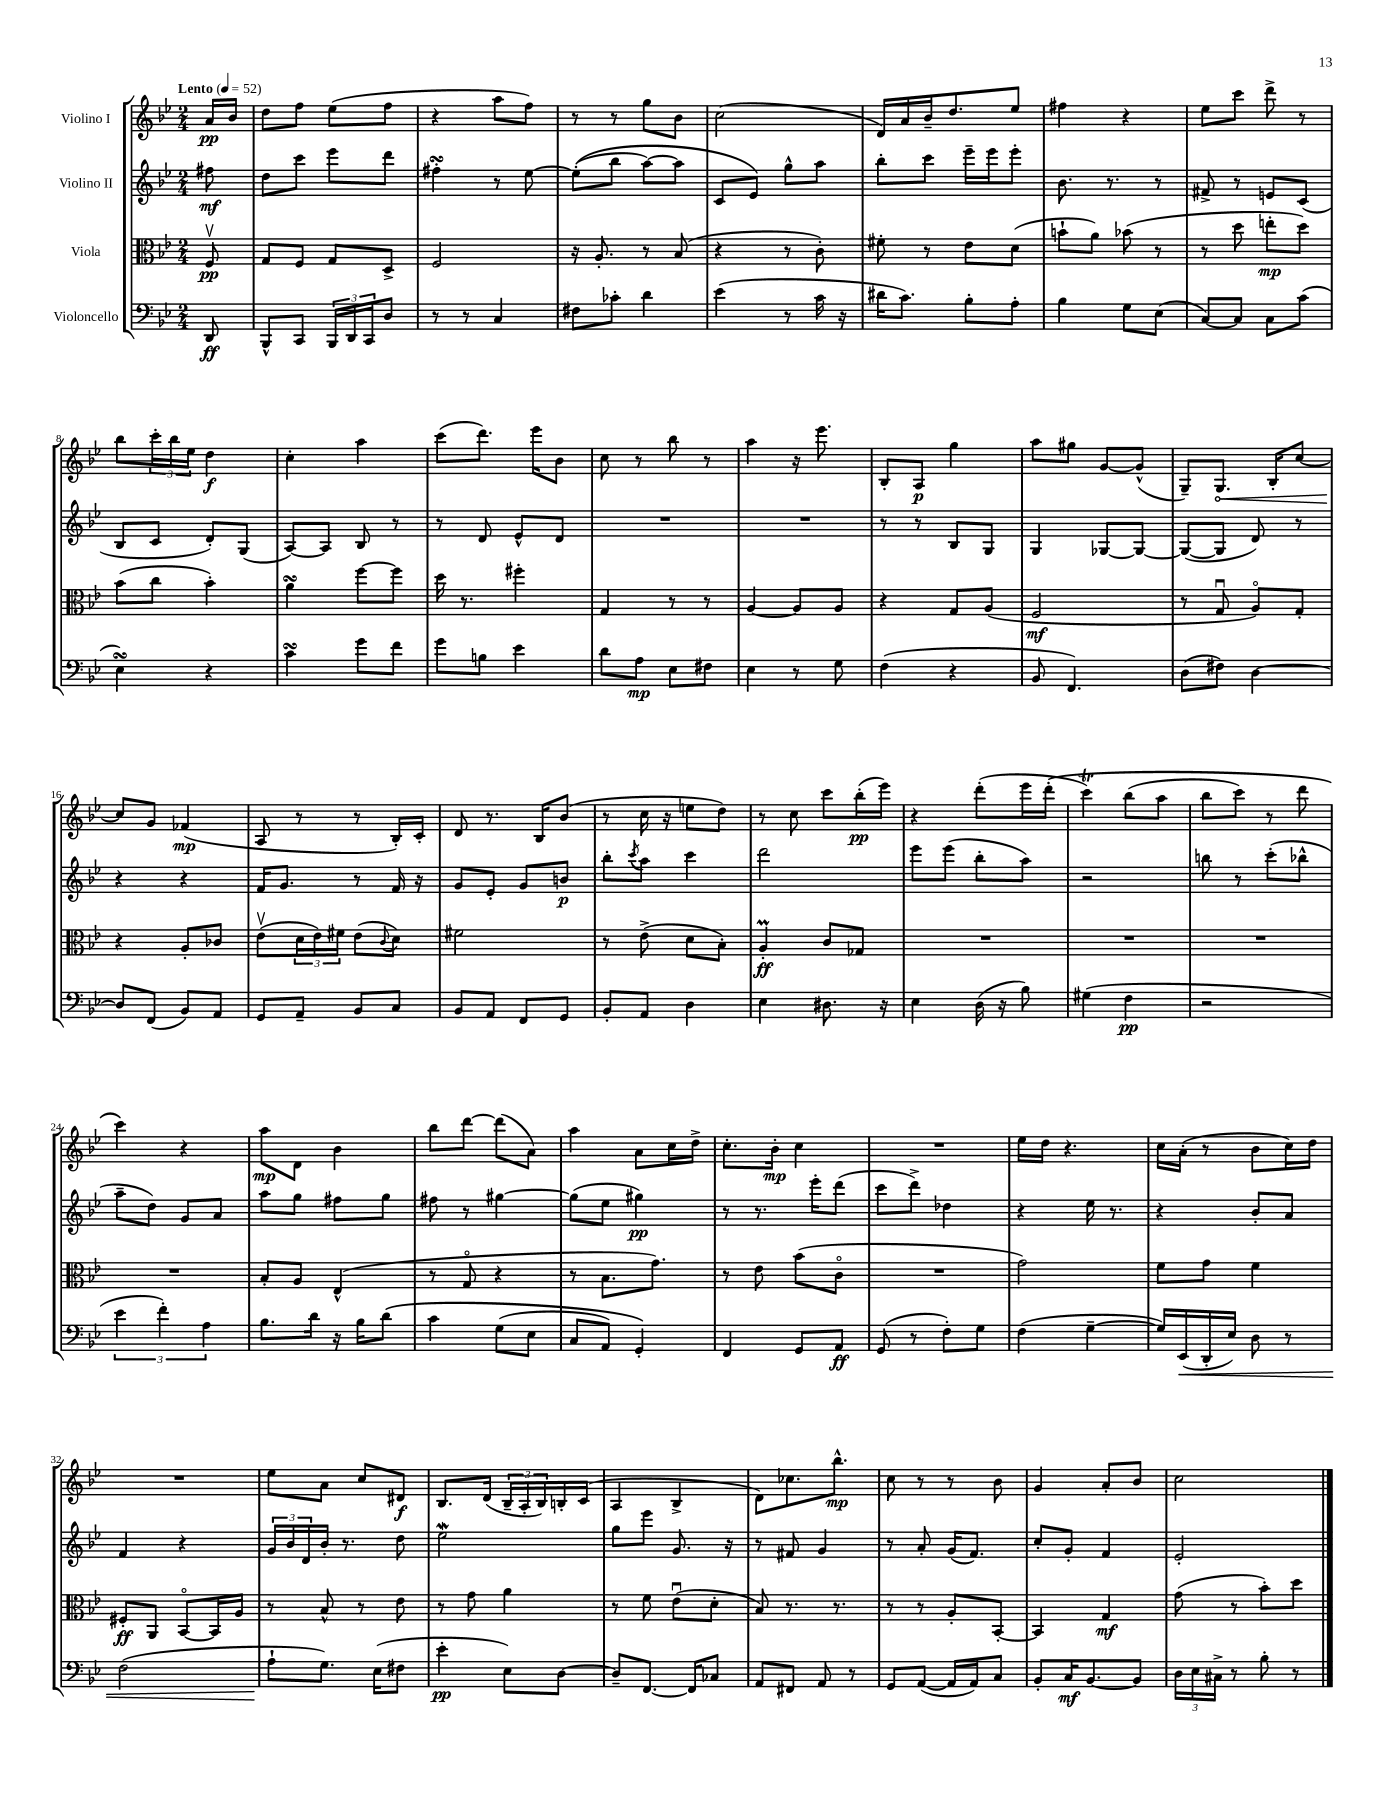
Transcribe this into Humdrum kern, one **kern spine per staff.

**kern	**dynam	**kern	**dynam	**kern	**dynam	**kern	**dynam
*part4	*part4	*part3	*part3	*part2	*part2	*part1	*part1
*staff4	*staff4	*staff3	*staff3	*staff2	*staff2	*staff1	*staff1
*I"Violoncello	*	*I"Viola	*	*I"Violino II	*	*I"Violino I	*
*clefF4	*	*clefC3	*	*clefG2	*	*clefG2	*
*k[b-e-]	*	*k[b-e-]	*	*k[b-e-]	*	*k[b-e-]	*
*M2/4	*	*M2/4	*	*M2/4	*	*M2/4	*
*MM52	*	*MM52	*	*MM52	*	*MM52	*
=	=	=	=	=	=	=	=
!	!	!	!	!	!	!LO:TX:a:B:t=Lento	!
8DD/	ff	8Fv/	pp	8ff#X\	mf	16a/LL	pp
.	.	.	.	.	.	16b-/JJ	.
=1	=1	=1	=1	=1	=1	=1	=1
8BBB-^^/L	.	8G/L	.	8dd\L	.	8dd\L	.
8CC/J	.	8F/J	.	8ccc\J	.	8ff\J	.
24BBB-/LL	.	8G/L	.	8eee-\L	.	(8ee-\L	.
24DD/	.	.	.	.	.	.	.
24CC/J	.	.	.	.	.	.	.
8D/J	.	8D^/J	.	8ddd\J	.	8ff\J	.
=2	=2	=2	=2	=2	=2	=2	=2
8r	.	2F/	.	4ff#XsSsS'\	.	4r	.
8r	.	.	.	.	.	.	.
4C/	.	.	.	8r	.	8aa\L	.
.	.	.	.	[8ee-\	.	8ff\J)	.
=3	=3	=3	=3	=3	=3	=3	=3
8F#X\L	.	16r	.	((8ee-'\L]	.	8r	.
.	.	8.A'/	.	.	.	.	.
8c-X'\J	.	.	.	8bb-\J	.	8r	.
4d\	.	8r	.	[8aa\L)	.	8gg\L	.
.	.	(8B-/	.	8aa\J]	.	8b-\J	.
=4	=4	=4	=4	=4	=4	=4	=4
(4e-\	.	4r	.	8c/L	.	(2cc\	.
.	.	.	.	8e-/J)	.	.	.
8r	.	8r	.	8gg^^\L	.	.	.
16c\	.	8c'\)	.	8aa\J	.	.	.
16r	.	.	.	.	.	.	.
=5	=5	=5	=5	=5	=5	=5	=5
16d#X\KL	.	8f#X'\	.	8bb-'\L	.	16d/LL)	.
8.c\J)	.	.	.	.	.	16a/	.
.	.	8r	.	8ccc\J	.	16b-~/J	.
.	.	.	.	.	.	8.dd/	.
8B-'\L	.	8e-\L	.	16eee-~\LL	.	.	.
.	.	.	.	16eee-\J	.	.	.
8A'\J	.	(8d\J	.	8eee-'\J	.	8ee-/J	.
=6	=6	=6	=6	=6	=6	=6	=6
4B-\	.	8bn`\L	.	8.b-\	.	4ff#X\	.
.	.	8a\J)	.	.	.	.	.
.	.	.	.	8.r	.	.	.
8G\L	.	(8b-X\	.	.	.	4r	.
(8E-\J	.	8r	.	8r	.	.	.
=7	=7	=7	=7	=7	=7	=7	=7
[8C/L)	.	8r	.	8f#X^/	.	8ee-\L	.
8C/J]	.	8dd\	.	8r	.	8ccc\J	.
8C\L	.	8een'\L	mp	8en/L	.	8ddd^\	.
(8c\J	.	8dd\J)	.	(8c/J	.	8r	.
!!LO:LB:g=z
=8	=8	=8	=8	=8	=8	=8	=8
4E-sSSs\)	.	(8b-\L	.	8B-/L	.	8bb-\L	.
.	.	8cc\J	.	8c/J	.	24ccc'\L	.
.	.	.	.	.	.	24bb-\	.
.	.	.	.	.	.	24ee-\JJ	.
4r	.	4b-'\)	.	8d'/L)	.	4dd\	f
.	.	.	.	(8G/J	.	.	.
=9	=9	=9	=9	=9	=9	=9	=9
4csSSS\	.	4asSsS\	.	[8A/L)	.	4cc'\	.
.	.	.	.	8A/J]	.	.	.
8g\L	.	[8ff\L	.	8B-/	.	4aa\	.
8f\J	.	8ff\J]	.	8r	.	.	.
=10	=10	=10	=10	=10	=10	=10	=10
8g\L	.	16dd\	.	8r	.	(8ccc\L	.
.	.	8.r	.	.	.	.	.
8Bn\J	.	.	.	8d/	.	8.ddd\J)	.
4e-\	.	4ff#X'\	.	8e-^^/L	.	.	.
.	.	.	.	.	.	16eee-\KL	.
.	.	.	.	8d/J	.	8b-\J	.
=11	=11	=11	=11	=11	=11	=11	=11
8d\L	.	4G/	.	2r	.	8cc\	.
8A\J	mp	.	.	.	.	8r	.
8E-\L	.	8r	.	.	.	8bb-\	.
8F#X\J	.	8r	.	.	.	8r	.
=12	=12	=12	=12	=12	=12	=12	=12
4E-\	.	[4A/	.	2r	.	4aa\	.
8r	.	8A/L]	.	.	.	16r	.
.	.	.	.	.	.	8.eee-\	.
8G\	.	8A/J	.	.	.	.	.
=13	=13	=13	=13	=13	=13	=13	=13
(4F\	.	4r	.	8r	.	8B-'/L	.
.	.	.	.	8r	.	8A/J	p
4r	.	8G/L	.	8B-/L	.	4gg\	.
.	.	(8A/J	.	8G/J	.	.	.
=14	=14	=14	=14	=14	=14	=14	=14
8BB-/	.	2F/	mf	4G/	.	8aa\L	.
4.FF/)	.	.	.	.	.	8gg#X\J	.
.	.	.	.	[8G-X/L	.	[8g/L	.
.	.	.	.	8G-/J_	.	(8g^^/J]	.
=15	=15	=15	=15	=15	=15	=15	=15
(8D\L	.	8r	.	(8G-/L_	.	8G~/L)	.
!	!	!	!	!	!	!	!LO:HP:b
8F#X\J)	.	8Gu/	.	8G-/J]	.	8.G/J	<
[4D\	.	8A/L)	.	8d/)	.	.	.
.	.	.	.	.	.	16B-'/KL	.
.	.	8G'/J	.	8r	.	[8cc/J	.
!!LO:LB:g=z
=16	=16	=16	=16	=16	=16	=16	=16
8D/L]	.	4r	.	4r	.	8cc/L]	.
(8FF/J	.	.	.	.	.	8g/J	[
8BB-/L)	.	8A'/L	.	4r	.	(4f-X/	mp
8AA/J	.	8c-X/J	.	.	.	.	.
=17	=17	=17	=17	=17	=17	=17	=17
8GG/L	.	(8e-v\L	.	16f/KL	.	8A/	.
.	.	.	.	8.g/J	.	.	.
8AA~/J	.	24d\L	.	.	.	8r	.
.	.	24e-\)	.	.	.	.	.
.	.	24f#X\JJ	.	.	.	.	.
8BB-/L	.	(8e-\L	.	8r	.	8r	.
.	.	8qqc/	.	.	.	.	.
8C/J	.	8d\J)	.	16f/	.	16B-'/LL)	.
.	.	.	.	16r	.	16c'/JJ	.
=18	=18	=18	=18	=18	=18	=18	=18
8BB-/L	.	2f#X\	.	8g/L	.	8d/	.
8AA/J	.	.	.	8e-'/J	.	8.r	.
8FF/L	.	.	.	8g/L	.	.	.
.	.	.	.	.	.	16B-/KL	.
8GG/J	.	.	.	8bn/J	p	(8b-/J	.
=19	=19	=19	=19	=19	=19	=19	=19
8BB-'/L	.	8r	.	8bb-'\L	.	8r	.
.	.	.	.	8qccc/	.	.	.
8AA/J	.	(8e-^\	.	8aa\J	.	16cc\	.
.	.	.	.	.	.	16r	.
4D\	.	8d\L	.	4ccc\	.	8een\L	.
.	.	8B-'\J)	.	.	.	8dd\J)	.
=20	=20	=20	=20	=20	=20	=20	=20
4E-\	.	4Am'/	ff	2ddd\	.	8r	.
.	.	.	.	.	.	8cc\	.
8.D#X\	.	8c/L	.	.	.	8ccc\L	.
.	.	8G-X/J	.	.	.	(16bb-'\L	pp
16r	.	.	.	.	.	16eee-\JJ)	.
=21	=21	=21	=21	=21	=21	=21	=21
4E-\	.	2r	.	8eee-\L	.	4r	.
.	.	.	.	(8eee-\J	.	.	.
(16D\	.	.	.	8bb-'\L	.	(8ddd'\L	.
16r	.	.	.	.	.	.	.
8B-\)	.	.	.	8aa\J)	.	16eee-\L	.
.	.	.	.	.	.	(16ddd'\JJ	.
=22	=22	=22	=22	=22	=22	=22	=22
(4G#X\	.	2r	.	2r	.	4cccT\)	.
4F\	pp	.	.	.	.	(8bb-\L	.
.	.	.	.	.	.	8aa\J	.
=23	=23	=23	=23	=23	=23	=23	=23
2r	.	2r	.	8bbn\	.	8bb-\L	.
.	.	.	.	8r	.	8ccc\J)	.
.	.	.	.	(8ccc'\L	.	8r	.
.	.	.	.	8bb-X^^\J	.	8ddd\	.
!!LO:LB:g=z
=24	=24	=24	=24	=24	=24	=24	=24
6e-\	.	2r	.	8aa~\L	.	4ccc\)	.
.	.	.	.	8dd\J)	.	.	.
6f'\)	.	.	.	.	.	.	.
.	.	.	.	8g/L	.	4r	.
6A\	.	.	.	.	.	.	.
.	.	.	.	8a/J	.	.	.
=25	=25	=25	=25	=25	=25	=25	=25
8.B-\L	.	8B-'/L	.	8aa\L	.	8aa\L	mp
.	.	8A/J	.	8gg\J	.	8d\J	.
16d\Jk	.	.	.	.	.	.	.
16r	.	(4E-^^/	.	8ff#X\L	.	4b-\	.
16B-\KL	.	.	.	.	.	.	.
(8d\J	.	.	.	8gg\J	.	.	.
=26	=26	=26	=26	=26	=26	=26	=26
4c\	.	8r	.	8ff#X\	.	8bb-\L	.
.	.	8G/	.	8r	.	[8ddd\J	.
(8G\L	.	4r	.	[4gg#X\	.	(8ddd\L]	.
8E-\J	.	.	.	.	.	8a\J)	.
=27	=27	=27	=27	=27	=27	=27	=27
8C/L	.	8r	.	(8gg#\L]	.	4aa\	.
8AA/J)	.	8.B-\L	.	8ee-\J	.	.	.
4GG'/)	.	.	.	4gg#X\)	pp	8a\L	.
.	.	8.g\J)	.	.	.	.	.
.	.	.	.	.	.	16cc\L	.
.	.	.	.	.	.	16dd^\JJ	.
=28	=28	=28	=28	=28	=28	=28	=28
4FF/	.	8r	.	8r	.	8.cc'\L	.
.	.	8e-\	.	8.r	.	.	.
.	.	.	.	.	.	16b-'\Jk	mp
8GG/L	.	(8b-\L	.	.	.	4cc\	.
.	.	.	.	16eee-'\KL	.	.	.
8AA/J	ff	8c\J	.	(8ddd\J	.	.	.
=29	=29	=29	=29	=29	=29	=29	=29
(8GG/	.	2r	.	8ccc\L	.	2r	.
8r	.	.	.	8ddd^\J)	.	.	.
8F'\L)	.	.	.	4dd-X\	.	.	.
8G\J	.	.	.	.	.	.	.
=30	=30	=30	=30	=30	=30	=30	=30
(4F\	.	2g\)	.	4r	.	16ee-\LL	.
.	.	.	.	.	.	16dd\JJ	.
.	.	.	.	.	.	4.r	.
[4G~\	.	.	.	16ee-\	.	.	.
.	.	.	.	8.r	.	.	.
=31	=31	=31	=31	=31	=31	=31	=31
16G/LL])	.	8f\L	.	4r	.	16cc\LL	.
!	!LO:HP:b	!	!	!	!	!	!
(16EE-/	<	.	.	.	.	(16a'\JJ	.
16DD'/	.	8g\J	.	.	.	8r	.
16E-/JJ)	.	.	.	.	.	.	.
8D\	.	4f\	.	8b-'/L	.	8b-\L	.
8r	.	.	.	8a/J	.	16cc\L)	.
.	.	.	.	.	.	16dd\JJ	.
!!LO:LB:g=z
=32	=32	=32	=32	=32	=32	=32	=32
(2F\	.	8F#X'/L	ff	4f/	.	2r	.
.	.	8AA/J	.	.	.	.	.
.	.	[8BB-/L	.	4r	.	.	.
.	.	16BB-/L]	.	.	.	.	.
.	.	16A/JJ	.	.	.	.	.
=33	=33	=33	=33	=33	=33	=33	=33
8A`\L	.	8r	.	24g/LL	.	8ee-\L	.
.	.	.	.	24b-/	.	.	.
.	.	.	.	24d/	.	.	.
8.G\J)	[	8B-^^/	.	16b-'/JJ	.	8a\J	.
.	.	.	.	8.r	.	.	.
.	.	8r	.	.	.	8cc/L	.
(16E-\KL	.	.	.	.	.	.	.
8F#X\J	.	8e-\	.	8dd\	.	8d#X/J	f
=34	=34	=34	=34	=34	=34	=34	=34
4e-'\	pp	8r	.	2ee-w\	.	8.B-/L	.
.	.	8g\	.	.	.	.	.
.	.	.	.	.	.	(16d/Jk	.
8E-\L)	.	4a\	.	.	.	24B-~/LL	.
.	.	.	.	.	.	24A'/	.
.	.	.	.	.	.	24B-/)	.
[8D\J	.	.	.	.	.	16Bn'/	.
.	.	.	.	.	.	(16c/JJ	.
=35	=35	=35	=35	=35	=35	=35	=35
8D~/L]	.	8r	.	8gg\L	.	4A/	.
[8.FF/J	.	8f\	.	8eee-\J	.	.	.
.	.	(8e-u\L	.	8.g/	.	4B-^/	.
16FF/KL]	.	.	.	.	.	.	.
8C-X/J	.	8d'\J	.	.	.	.	.
.	.	.	.	16r	.	.	.
=36	=36	=36	=36	=36	=36	=36	=36
8AA/L	.	8B-/)	.	8r	.	8d\L)	.
8FF#X/J	.	8.r	.	8f#X/	.	8.cc-X\	.
8AA/	.	.	.	4g/	.	.	.
.	.	8.r	.	.	.	8.bb-^^\J	mp
8r	.	.	.	.	.	.	.
=37	=37	=37	=37	=37	=37	=37	=37
8GG/L	.	8r	.	8r	.	8cc\	.
([8AA/J	.	8r	.	8a'/	.	8r	.
16AA/LL]	.	8A'/L	.	(16g/KL	.	8r	.
16AA/J)	.	.	.	8.f/J)	.	.	.
8C/J	.	[8BB-'/J	.	.	.	8b-\	.
=38	=38	=38	=38	=38	=38	=38	=38
8BB-'/L	.	4BB-/]	.	8cc'/L	.	4g/	.
16C/K	mf	.	.	8g'/J	.	.	.
[8.BB-/	.	.	.	.	.	.	.
.	.	4G/	mf	4f/	.	8a'/L	.
8BB-/J]	.	.	.	.	.	8b-/J	.
=39	=39	=39	=39	=39	=39	=39	=39
24D\LL	.	(8g\	.	2e-'/	.	2cc\	.
24E-\	.	.	.	.	.	.	.
24C#X^\JJ	.	.	.	.	.	.	.
8r	.	8r	.	.	.	.	.
8B-'\	.	8b-'\L)	.	.	.	.	.
8r	.	8dd\J	.	.	.	.	.
==	==	==	==	==	==	==	==
*-	*-	*-	*-	*-	*-	*-	*-
